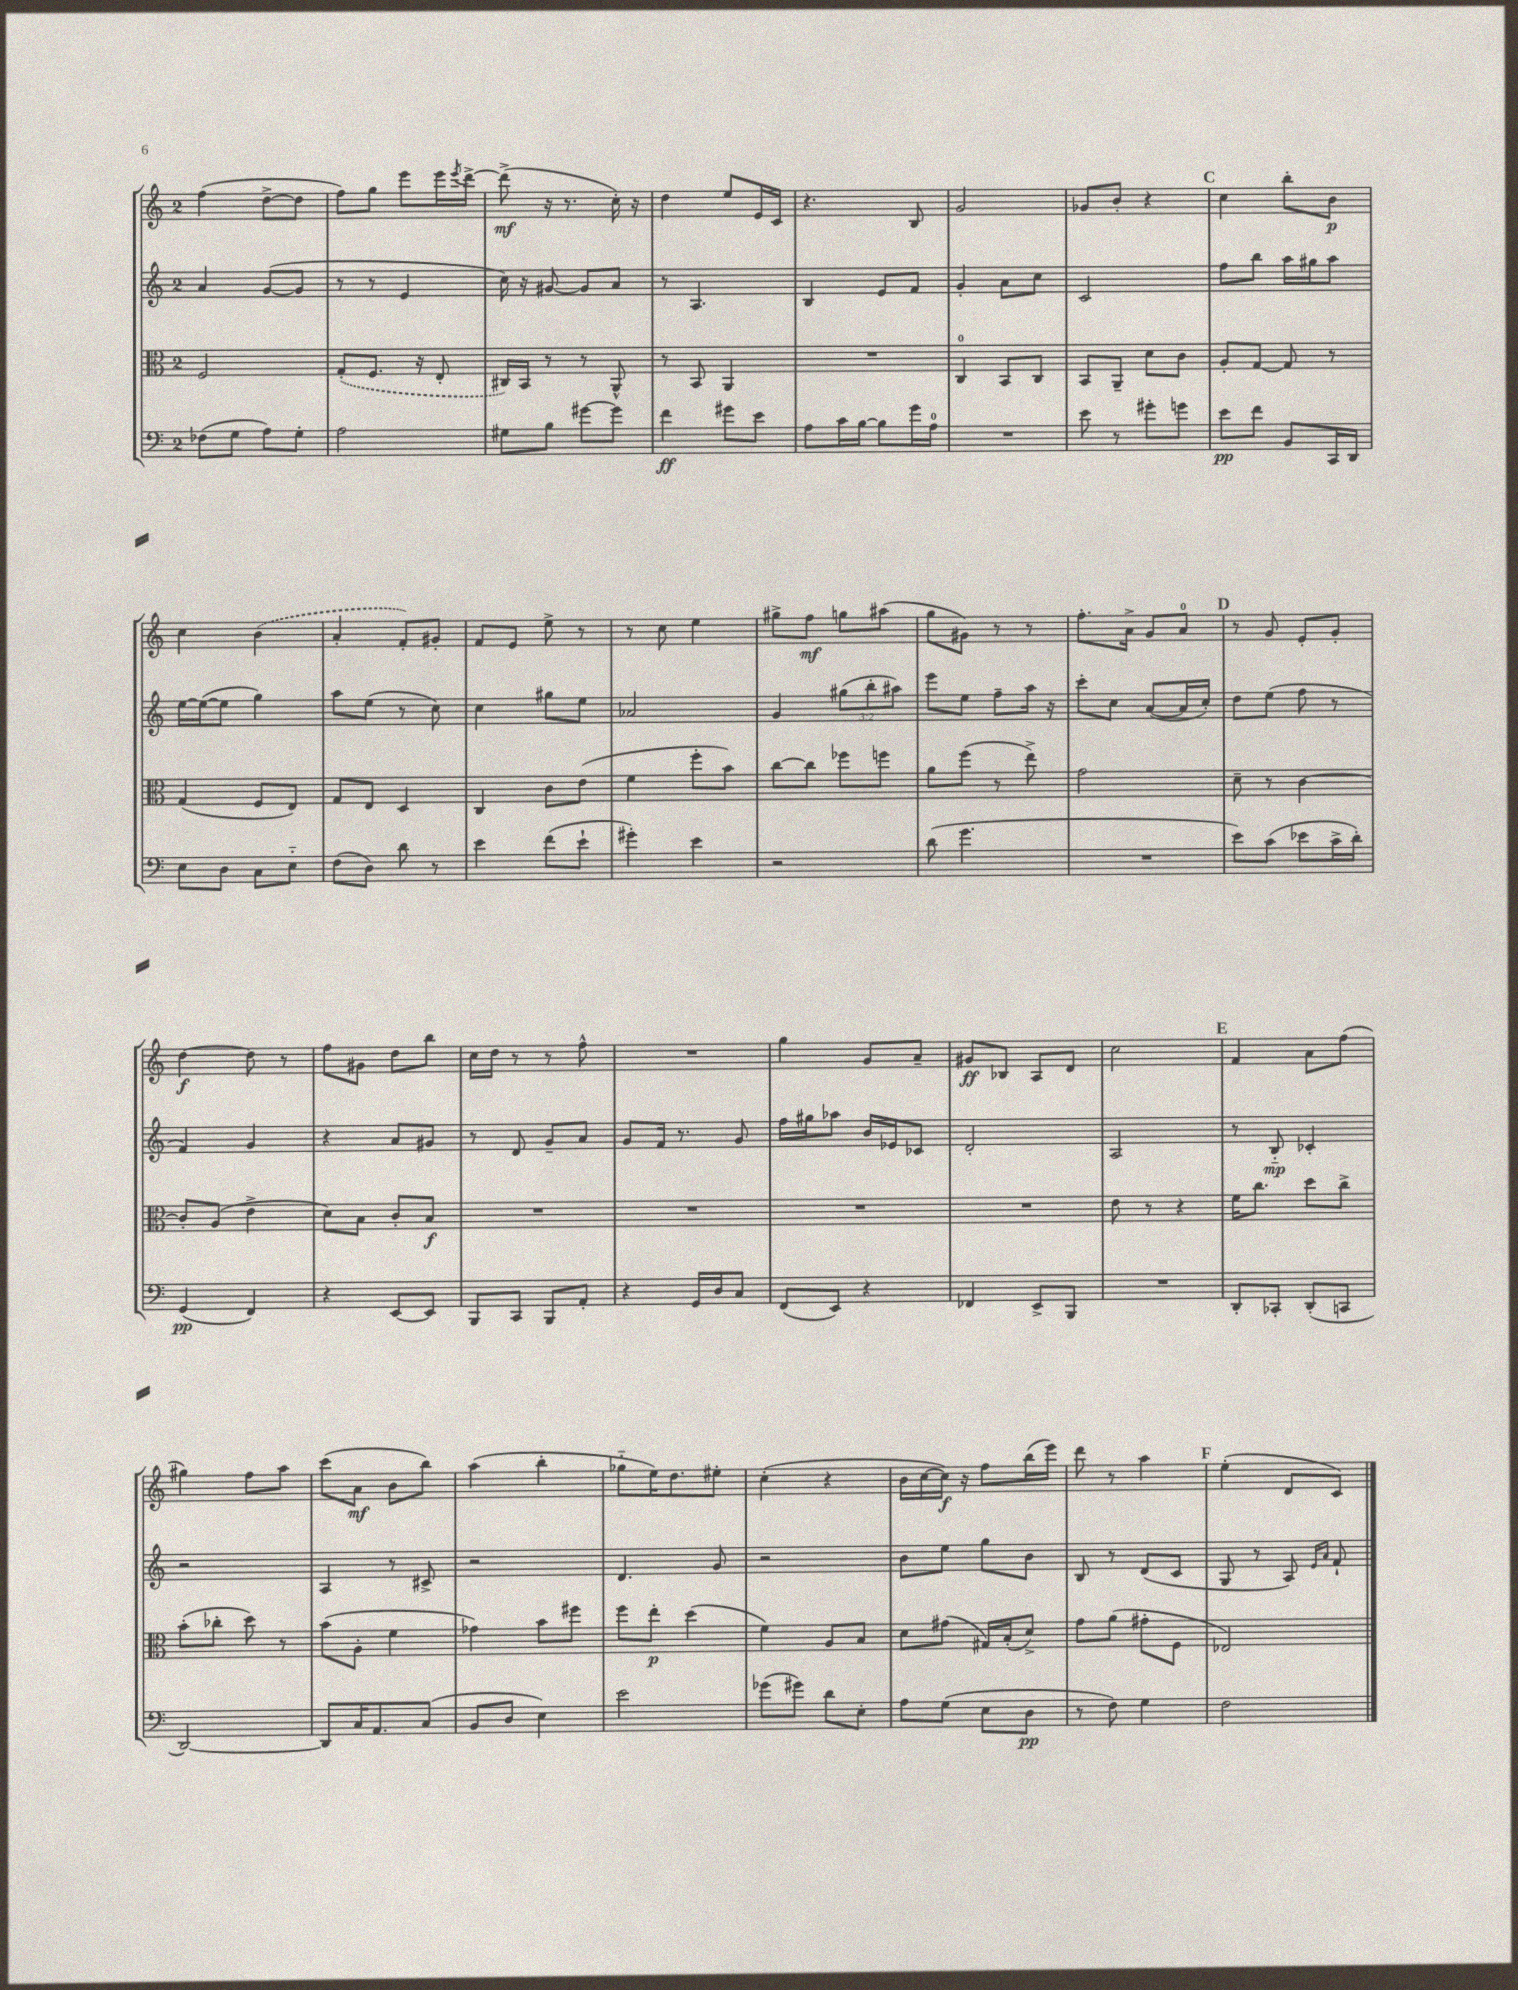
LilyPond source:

<<
\new StaffGroup <<
\new Staff = "s0" {
    \clef treble \key c \major \once \override Staff.TimeSignature.style = #'single-digit \time 2/4
    f''4( d''8~-> d''8 |
    f''8) g''8 e'''8 e'''16 \acciaccatura { e'''8 } d'''16~-> |
    d'''8->\mf( r16 r8. c''16-.) r16 |
    d''4 e''8 e'16 c'16 |
    r4. b8 |
    g'2 |
    ges'8 b'8-. r4 |
    \mark \markup { \bold "C" } c''4 b''8-. b'8\p |
    c''4 \once \slurDashed b'4( |
    a'4-. f'8-.) gis'8-. |
    f'8 e'8 e''8-> r8 |
    r8 c''8 e''4 |
    gis''8-> f''8\mf g''8 ais''8( |
    g''8 gis'8) r8 r8 |
    f''8.-. a'16-> g'8 a'8-0 |
    \mark \markup { \bold "D" } r8 g'8 e'8-. g'8-. |
    d''4~\f d''8 r8 |
    f''8 gis'8 d''8 b''8 |
    c''16 d''16 r8 r8 f''8-^ |
    R2 |
    g''4 g'8 a'8-- |
    gis'8\ff bes8 a8 d'8 |
    c''2 |
    \mark \markup { \bold "E" } f'4 a'8 f''8( |
    gis''4) f''8 a''8 |
    c'''8( a'8\mf b'8 b''8) |
    a''4( b''4-. |
    ges''8-_ e''16) d''8. eis''8-. |
    c''4-.( r4 |
    b'16 c''16~ c''16\f) r16 f''8 b''16( e'''16) |
    d'''8 r8 a''4 |
    \mark \markup { \bold "F" } e''4-.( d'8 c'8) \bar "|." |
}
\new Staff = "s1" {
    \clef treble \key c \major \once \override Staff.TimeSignature.style = #'single-digit \time 2/4 \override Staff.TupletNumber.text = #tuplet-number::calc-fraction-text
    a'4 g'8~( g'8 |
    r8 r8 e'4 |
    c''16) r16 gis'8~ gis'8 a'8 |
    r8 a4. |
    b4 e'8 f'8 |
    g'4-. a'8 c''8 |
    c'2 |
    \mark \markup { \bold "C" } f''8 b''8 a''16 gis''16 a''8 |
    e''16~ e''16~( e''8 g''4) |
    a''8 e''8( r8 c''8) |
    c''4 gis''8 e''8 |
    aes'2 |
    g'4 \tuplet 3/2 { gis''8( b''8-. ais''8) } |
    e'''8 e''8 f''8-- a''16 r16 |
    c'''8-. c''8 a'8~( a'16 c''16-.) |
    \mark \markup { \bold "D" } d''8 e''8( f''8 r8 |
    f'4) g'4 |
    r4 a'8 gis'8 |
    r8 d'8 g'8-- a'8 |
    g'8 f'16 r8. g'8 |
    f''16 gis''16 aes''8 b'16 ees'16 ces'8 |
    d'2-. |
    a2 |
    \mark \markup { \bold "E" } r8 b8-_\mp ces'4-. |
    r2 |
    a4 r8 cis'8-> |
    r2 |
    d'4. g'8 |
    r2 |
    b'8 e''8 g''8 b'8 |
    b8 r8 d'8( c'8 |
    \mark \markup { \bold "F" } g8 r8 a8) \grace { e'16 a'16 } f'8-! \bar "|." |
}
\new Staff = "s2" {
    \clef alto \key c \major \once \override Staff.TimeSignature.style = #'single-digit \time 2/4
    f2 |
    \once \slurDashed g8-.( f8. r16 e8-. |
    cis16) b,16 r8 r8 a,8-^ |
    r8 b,8 a,4 |
    R2 |
    c4-0 b,8 c8 |
    b,8 a,8-- d'8 c'8 |
    \mark \markup { \bold "C" } a8-. g8~ g8 r8 |
    g4( f8 e8) |
    g8 e8 d4 |
    c4 c'8 e'8( |
    f'4 f''8-. b'8) |
    c''8~ c''8 fes''8 f''8 |
    a'8 f''8( r8 e''8->) |
    g'2 |
    \mark \markup { \bold "D" } d'8-- r8 c'4~ |
    c'8-. a8( e'4-> |
    d'8) b8 c'8-. b8\f |
    R2 |
    R2 |
    R2 |
    R2 |
    e'8 r8 r4 |
    \mark \markup { \bold "E" } f'16 c''8. d''8 c''8-> |
    b'8-.( ces''8-. d''8) r8 |
    b'8( a8-. f'4 |
    ges'4) b'8 fis''8 |
    f''8 e''8-.\p d''4( |
    f'4) a8 b8 |
    d'8 gis'8( gis16) b16-.( d'8->) |
    g'8 a'8( gis'8-. f8 |
    \mark \markup { \bold "F" } ees2) \bar "|." |
}
\new Staff = "s3" {
    \clef bass \key c \major \once \override Staff.TimeSignature.style = #'single-digit \time 2/4
    fes8( g8 a8) g8-. |
    a2 |
    gis8 b8 gis'8~ gis'8 |
    f'4\ff gis'8 e'8 |
    a8 c'16 b16~ b8 g'16 a16-0 |
    R2 |
    e'8 r8 gis'8-. g'8 |
    \mark \markup { \bold "C" } e'8\pp f'8 b,8 c,16 d,16 |
    e8 d8 c8 e8-_ |
    f8( d8) d'8 r8 |
    e'4 f'8( e'8-! |
    gis'4-.) e'4 |
    r2 |
    d'8( g'4. |
    R2 |
    \mark \markup { \bold "D" } e'8) c'8( ees'8 c'16-> d'16-.) |
    g,4\pp( f,4) |
    r4 e,8~ e,8 |
    b,,8 c,8 b,,8 a,8-. |
    r4 g,16 d16 c8 |
    f,8( e,8) r4 |
    fes,4 e,8-> b,,8 |
    R2 |
    \mark \markup { \bold "E" } d,8-. ces,8-. d,8-.( c,8 |
    d,2~) |
    d,8 c16 a,8. c8( |
    b,8 d8 e4) |
    e'2 |
    ges'8( gis'8) d'8 e8-. |
    a8 g8( e8 d8\pp |
    r8 f8) g4 |
    \mark \markup { \bold "F" } f2 \bar "|." |
}
>>
>>
\layout { \context { \Score \remove "Bar_number_engraver" } }
